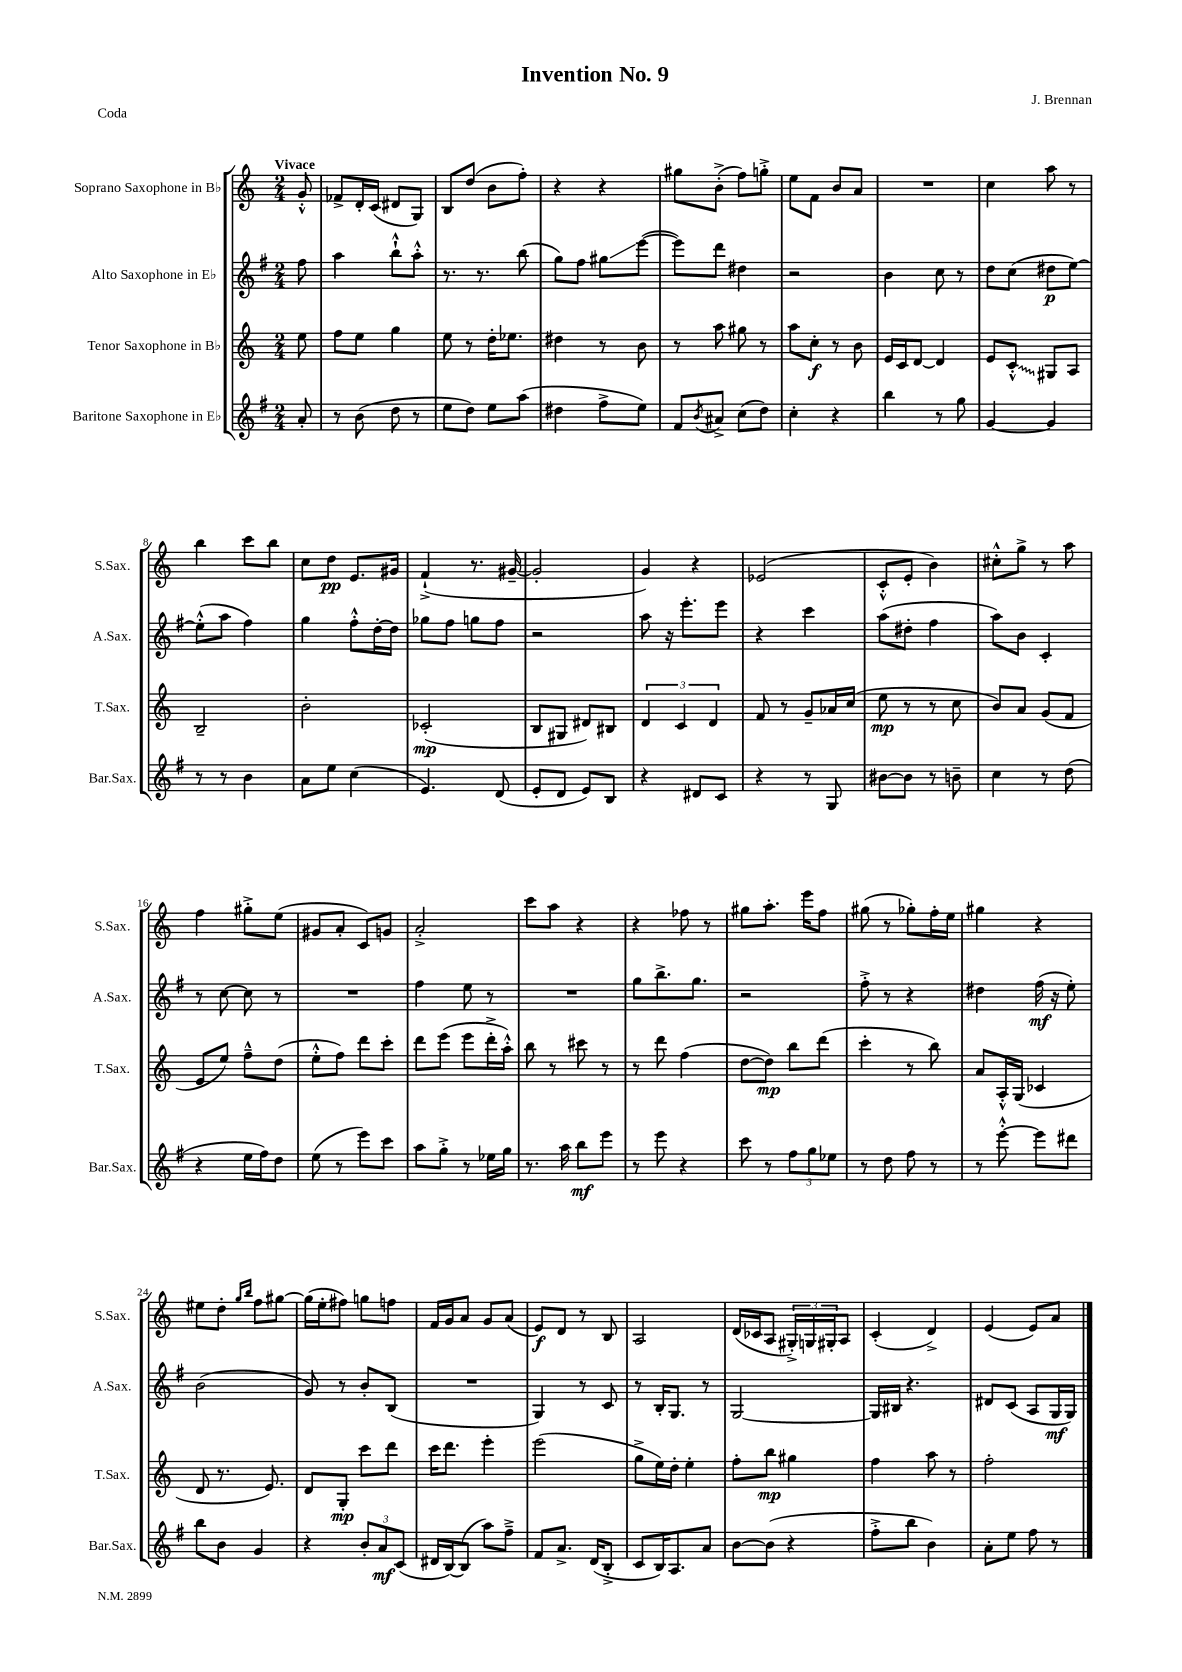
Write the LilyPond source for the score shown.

\header { title = "Invention No. 9" composer = "J. Brennan" piece = "Coda" }
<<
\new StaffGroup <<
\new Staff = "s0" \with { instrumentName = "Soprano Saxophone in Bb" shortInstrumentName = "S.Sax." } {
    \clef treble \key c \major \numericTimeSignature \time 2/4 \partial 8 \tempo "Vivace"
    g'8-.-^ |
    fes'8-> d'16-. c'16( dis'8 g8) |
    b8 d''8( b'8 f''8-.) |
    r4 r4 |
    gis''8 b'8-.->( f''8) g''8-.-> |
    e''8 f'8 b'8 a'8 |
    R2 |
    c''4 a''8 r8 |
    b''4 c'''8 b''8 |
    c''8 d''8\pp e'8. gis'16 |
    f'4-!->( r8. gis'16~-- |
    gis'2-. |
    g'4) r4 |
    ees'2( |
    c'8-.-^ e'8-. b'4) |
    cis''8-.-^ g''8-> r8 a''8 |
    f''4 gis''8-.-> e''8( |
    gis'8 a'8-. c'8) g'8 |
    a'2-.-> |
    c'''8 a''8 r4 |
    r4 fes''8 r8 |
    gis''8 a''8.-. e'''16 f''8 |
    gis''8( r8 ges''8-.) f''16-. e''16 |
    gis''4 r4 |
    eis''8 d''8-. \grace { g''16 b''16 } f''8 gis''8~ |
    gis''16( e''16-. fis''8) g''8 f''8 |
    f'16 g'16 a'8 g'8 a'8( |
    e'8\f) d'8 r8 b8 |
    a2 |
    d'16( ces'16 a8 \tuplet 3/2 { gis16-.->) g16 gis16-. } a8 |
    c'4-.( d'4->) |
    e'4( e'8) a'8 \bar "|." |
}
\new Staff = "s1" \with { instrumentName = "Alto Saxophone in Eb" shortInstrumentName = "A.Sax." } {
    \clef treble \key g \major \numericTimeSignature \time 2/4 \partial 8
    fis''8 |
    a''4 b''8-!-^ a''8-.-^ |
    r8. r8. b''8( |
    g''8) fis''8 gis''8\glissando e'''8~( |
    e'''8) d'''8 dis''4 |
    r2 |
    b'4 c''8 r8 |
    d''8 c''8( dis''8\p e''8~) |
    e''8-.-^( a''8 fis''4) |
    g''4 fis''8-.-^ d''16~-. d''16 |
    ges''8 fis''8 g''8 fis''8 |
    r2 |
    a''8 r16 e'''8.-. e'''8 |
    r4 c'''4 |
    a''8( dis''8-. fis''4 |
    a''8) b'8 c'4-. |
    r8 c''8~ c''8 r8 |
    R2 |
    fis''4 e''8 r8 |
    R2 |
    g''8 b''8.-> g''8. |
    r2 |
    fis''8-.-> r8 r4 |
    dis''4 fis''16\mf( r16 e''8-.) |
    b'2( |
    g'8) r8 b'8-. b8( |
    R2 |
    g4) r8 c'8 |
    r8 b16-. g8. r8 |
    g2~ |
    g16 bis16 r4. |
    dis'8 c'8( a8 g16\mf g16) \bar "|." |
}
\new Staff = "s2" \with { instrumentName = "Tenor Saxophone in Bb" shortInstrumentName = "T.Sax." } {
    \clef treble \key c \major \numericTimeSignature \time 2/4 \partial 8
    e''8 |
    f''8 e''8 g''4 |
    e''8 r8 d''16-. ees''8. |
    dis''4 r8 b'8 |
    r8 a''8 gis''8 r8 |
    a''8 c''8-.\f r8 b'8 |
    e'16 c'16 d'8~ d'4 |
    e'8 \once \override Glissando.style = #'zigzag c'8-.-^\glissando gis8 a8 |
    b2-- |
    b'2-. |
    ces'2-.\mp( |
    b8 gis8 dis'8) bis8 |
    \tuplet 3/2 { d'4 c'4 d'4 } |
    f'8 r8 g'8-- aes'16 c''16( |
    e''8\mp r8 r8 c''8 |
    b'8) a'8 g'8( f'8 |
    e'8 e''8) f''8---^ d''8( |
    e''8-.-^ f''8) d'''8 c'''8-. |
    d'''8 e'''8( e'''8 d'''16-.-> a''16-.-^) |
    b''8 r8 cis'''8 r8 |
    r8 d'''8 f''4( |
    d''8~ d''8\mp) b''8 d'''8( |
    c'''4-. r8 b''8) |
    a'8 a16-.-^ g16( ces'4 |
    d'8 r8. e'8.) |
    d'8 g8-.\mp c'''8 d'''8 |
    c'''16 d'''8. e'''4-. |
    e'''2( |
    g''8-> e''16) d''16-. e''4-. |
    f''8-. b''8\mp gis''4 |
    f''4 a''8 r8 |
    f''2-. \bar "|." |
}
\new Staff = "s3" \with { instrumentName = "Baritone Saxophone in Eb" shortInstrumentName = "Bar.Sax." } {
    \clef treble \key g \major \numericTimeSignature \time 2/4 \partial 8
    a'8-. |
    r8 b'8( d''8 r8 |
    e''8 d''8) e''8 a''8( |
    dis''4 fis''8-> e''8) |
    fis'8 \acciaccatura { b'8 } ais'8-> c''8( d''8) |
    c''4-. r4 |
    b''4 r8 g''8 |
    g'4~ g'4 |
    r8 r8 b'4 |
    a'8 e''8 c''4( |
    e'4.) d'8( |
    e'8-. d'8 e'8) b8 |
    r4 dis'8 c'8 |
    r4 r8 g8 |
    bis'8~ bis'8 r8 b'8-- |
    c''4 r8 d''8( |
    r4 e''16 fis''16) d''8 |
    e''8( r8 e'''8) c'''8 |
    a''8 g''8-.-> r8 ees''16 g''16 |
    r8. a''16 b''8\mf e'''8 |
    r8 e'''8 r4 |
    c'''8 r8 \tuplet 3/2 { fis''8 g''8 ees''8 } |
    r8 d''8 fis''8 r8 |
    r8 e'''8~-.-^ e'''8 dis'''8 |
    b''8 b'8 g'4 |
    r4 \tuplet 3/2 { b'8-. a'8\mf c'8( } |
    dis'16 b16~) b8( a''8) fis''8---> |
    fis'8 a'8.-> d'16( b8-.-> |
    c'8 b16) a8. a'8 |
    b'8~ b'8( r4 |
    fis''8-.-> b''8 b'4) |
    a'8-. e''8 fis''8 r8 \bar "|." |
}
>>
>>
